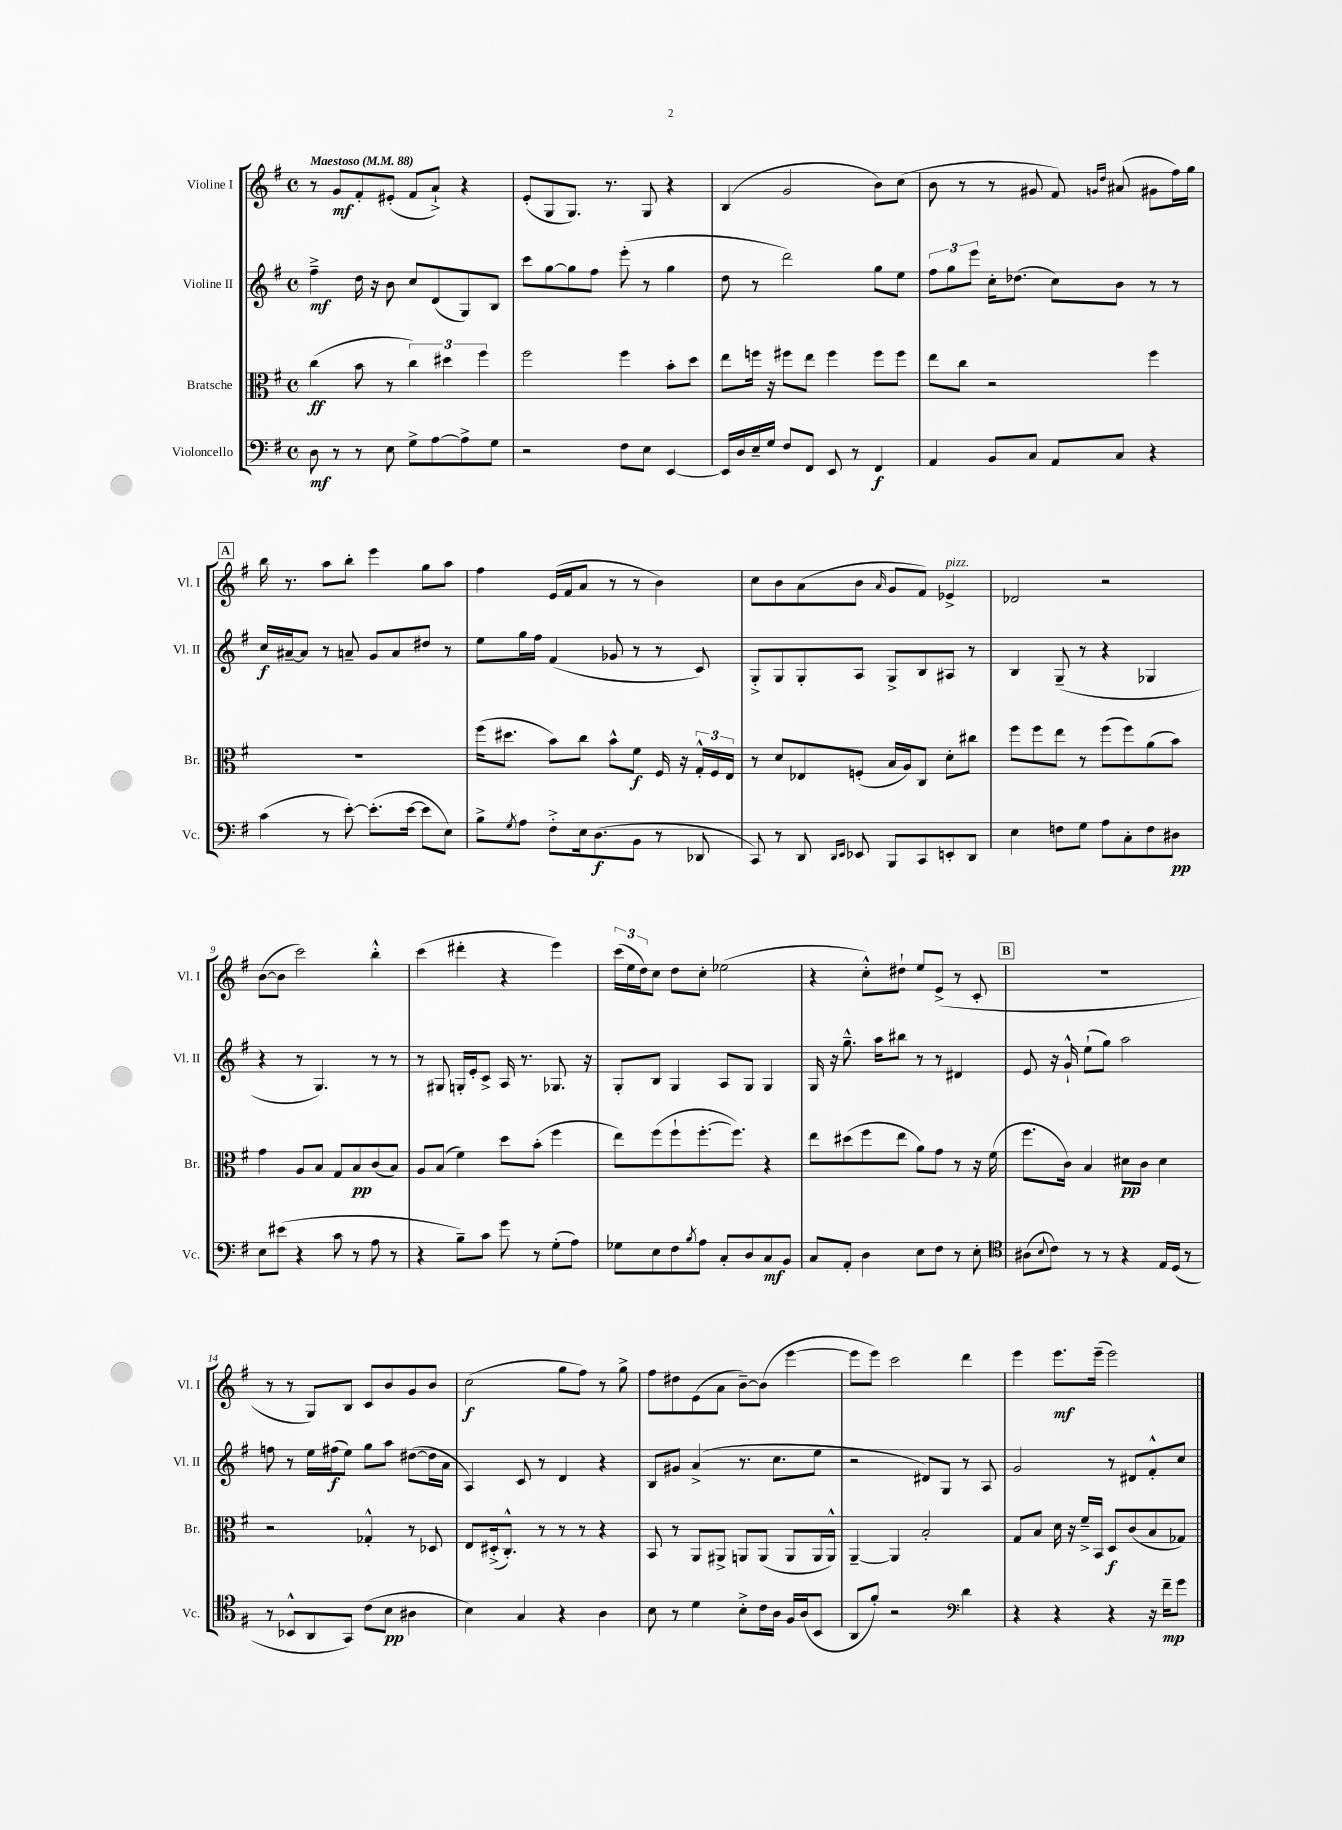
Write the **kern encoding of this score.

**kern	**kern	**kern	**kern
*staff4	*staff3	*staff2	*staff1
*clefF4	*clefC3	*clefG2	*clefG2
*k[f#]	*k[f#]	*k[f#]	*k[f#]
*M4/4	*M4/4	*M4/4	*M4/4
*met(c)	*met(c)	*met(c)	*met(c)
*MM88	*MM88	*MM88	*MM88
8D	(4cc	4ff#~^	8r
8r	.	.	8g
8r	8b	16dd	8f#'
.	.	16r	.
8E	8r	8b	(8e#'
8G^	6cc)	8cc	8f#
[8A	.	(8d	8a`^)
.	6dd#	.	.
8A^]	.	8G)	4r
.	6ff#	.	.
8G	.	8B	.
=	=	=	=
2r	2ff#	8ccc	(8e'
.	.	[8gg	8G
.	.	8gg]	8.G)
.	.	8ff#	.
.	.	.	8.r
8F#	4ff#	(8eee'	.
8E	.	8r	8G
[4EE	8b'	4gg	4r
.	8dd	.	.
=	=	=	=
16EE]	8ee	8dd	(4B
16D	.	.	.
16E~	16ff	8r	.
16G	16r	.	.
8F#	8ff#	2ddd)	2g
8FF#	8ee	.	.
8EE	4ff#	.	.
8r	.	.	.
4FF#	8ff#	8gg	8b)
.	8ff#	8ee	(8cc
=	=	=	=
4AA	8ee	12ff#	8b
.	.	12gg	.
.	8cc	.	8r
.	.	12eee	.
8BB	2r	16cc'	8r
.	.	(8.dd-	.
8C	.	.	8g#
8AA	.	8cc)	8f#)
.	.	.	16qqg
.	.	.	16qqdd
8C	.	8b	(8a#
4r	4ff#	8r	8g#
.	.	8r	16ff#)
.	.	.	16gg
=	=	=	=
(4c	1r	16cc	16bb
.	.	[16a#~	8.r
.	.	8a#]	.
8r	.	8r	8aa
[8e')	.	8a~	8bb'
(8.e']	.	8g	4eee
.	.	8a	.
[16e	.	.	.
8e]	.	8dd#	8gg
8E)	.	8r	8aa
=	=	=	=
8B^	(16ff#	8ee	4ff#
.	8.dd#	.	.
8qG	.	.	.
8A	.	16gg	.
.	.	16ff#	.
8F#'^	8b)	(4f#	(16e
.	.	.	16f#
16E	8cc	.	8a
(8.D	.	.	.
.	8b^^	8g-	8r
8BB	8f#	8r	8r
8r	16F#	8r	4b)
.	16r	.	.
8DD-	24G'^^	8c)	.
.	24F#	.	.
.	24E	.	.
=	=	=	=
8CC)	8r	8G'^	8cc
8r	8d	8G	8b
8DD	8E-	8G'	(8a
16qqDD	.	.	.
16qqEE	.	.	.
8EE-	(8F'	8A	8b
.	.	.	16qqa
8BBB	16B	8G^	8g
.	16A)	.	.
8CC	8C	8B	8f#)
8EE'	8d'	8A#	4e-^
8DD	8cc#	8r	.
=	=	=	=
4E	8ff#	4B	2d-
.	8ff#	.	.
8F	8ee	(8G~	.
8G	8r	8r	.
8A	(8ff#	4r	2r
8C'	8ff#)	.	.
8F	(8a	4G-	.
8D#	8b)	.	.
=	=	=	=
8E	4g	4r	([8b
(8e#	.	.	8b]
4r	8A	8r	2ccc)
.	8B	4.G)	.
8c	8G	.	.
8r	8B	.	.
8A	(8c	8r	4bb'^^
8r	8B)	8r	.
=	=	=	=
4r	8A	8r	(4ccc
.	(8B	8G#	.
8B~)	4f#)	16G'	4ddd#'
.	.	16e'	.
8c	.	8c^	.
8g	8dd	16A	4r
.	.	8.r	.
8r	(8b'	.	.
(8G'	4ff#	8.G-	4eee)
8A)	.	.	.
.	.	16r	.
=	=	=	=
8G-	8ee)	8G'	(24ccc
.	.	.	24ee
.	.	.	24dd)
8E	(8ff#	8B	8cc
8F#	8ff#`	4G	8dd
8qB	.	.	.
8A	[8.ff#'	.	8cc'
8C'	.	8A	(2ee-
.	8.ff#])	.	.
8D	.	8G	.
8C	4r	4G	.
8BB	.	.	.
=	=	=	=
8C	8ee	16G	4r
.	.	16r	.
8AA'	(8dd#	8.gg~^^	.
4D	8ff#	.	8cc'^^)
.	.	16aa	.
.	8ee	8bb#	8dd#`
8E	8a)	8r	8ee
8F#	8g	8r	(8e^
8r	8r	4d#	8r
8E'	16r	.	8c'
.	(16f#	.	.
=	=	=	=
*clefC4	*	*	*
(8A#	8.ff#	8e	1r
8qqB	.	.	.
8c)	.	16r	.
.	16c)	16g`^^	.
8r	4B	(8ee`	.
8r	.	8gg)	.
4r	8d#	2aa	.
.	8c	.	.
16E	4d#	.	.
(16D	.	.	.
8r	.	.	.
=	=	=	=
8r	2r	8ff	8r
8BB-^^	.	8r	8r
8AA	.	16ee	8G)
.	.	(16ff#	.
8GG)	.	8ee)	8B
(8c	4G-'^^	8gg	8c
8B	.	8aa	8b
4A#	8r	([8dd#	8g
.	8D-	16dd#]	8b
.	.	16a	.
=	=	=	=
4B)	8E	4A)	(2cc
.	(16D#'^	.	.
.	8.C'^^)	.	.
4G	.	8c	.
.	8r	8r	.
4r	8r	4d	8gg
.	8r	.	8ff#)
4A	4r	4r	8r
.	.	.	8gg^
=	=	=	=
8B	8BB	8B	8ff#
8r	8r	8g#	8dd#
4d	8AA	(4a^	(8e
.	8AA#^	.	8a
8B'^	8AA	8.r	[8b~)
16c	(8AA	.	(8b]
16A	.	8.cc	.
16F#	8AA	.	[4eee
(16A	.	.	.
8BB	16AA	8ee	.
.	16AA^^)	.	.
=	=	=	=
8AA	[4AA~	2r	8eee]
8f#')	.	.	8eee)
2r	4AA]	.	2ccc
.	2B'	8d#)	.
.	.	8G	.
*clefF4	*	*	*
4d	.	8r	4ddd
.	.	8A	.
=	=	=	=
4r	8G	2g	4eee
.	8B	.	.
4r	16d	.	8.eee
.	16r	.	.
.	16f#~^	.	.
.	16BB	.	(16eee~
4r	8D	8r	2eee)
.	(8c	8d#	.
16r	8B	8f#'^^	.
16f#~	.	.	.
8g	8G-)	8cc	.
==	==	==	==
*-	*-	*-	*-
